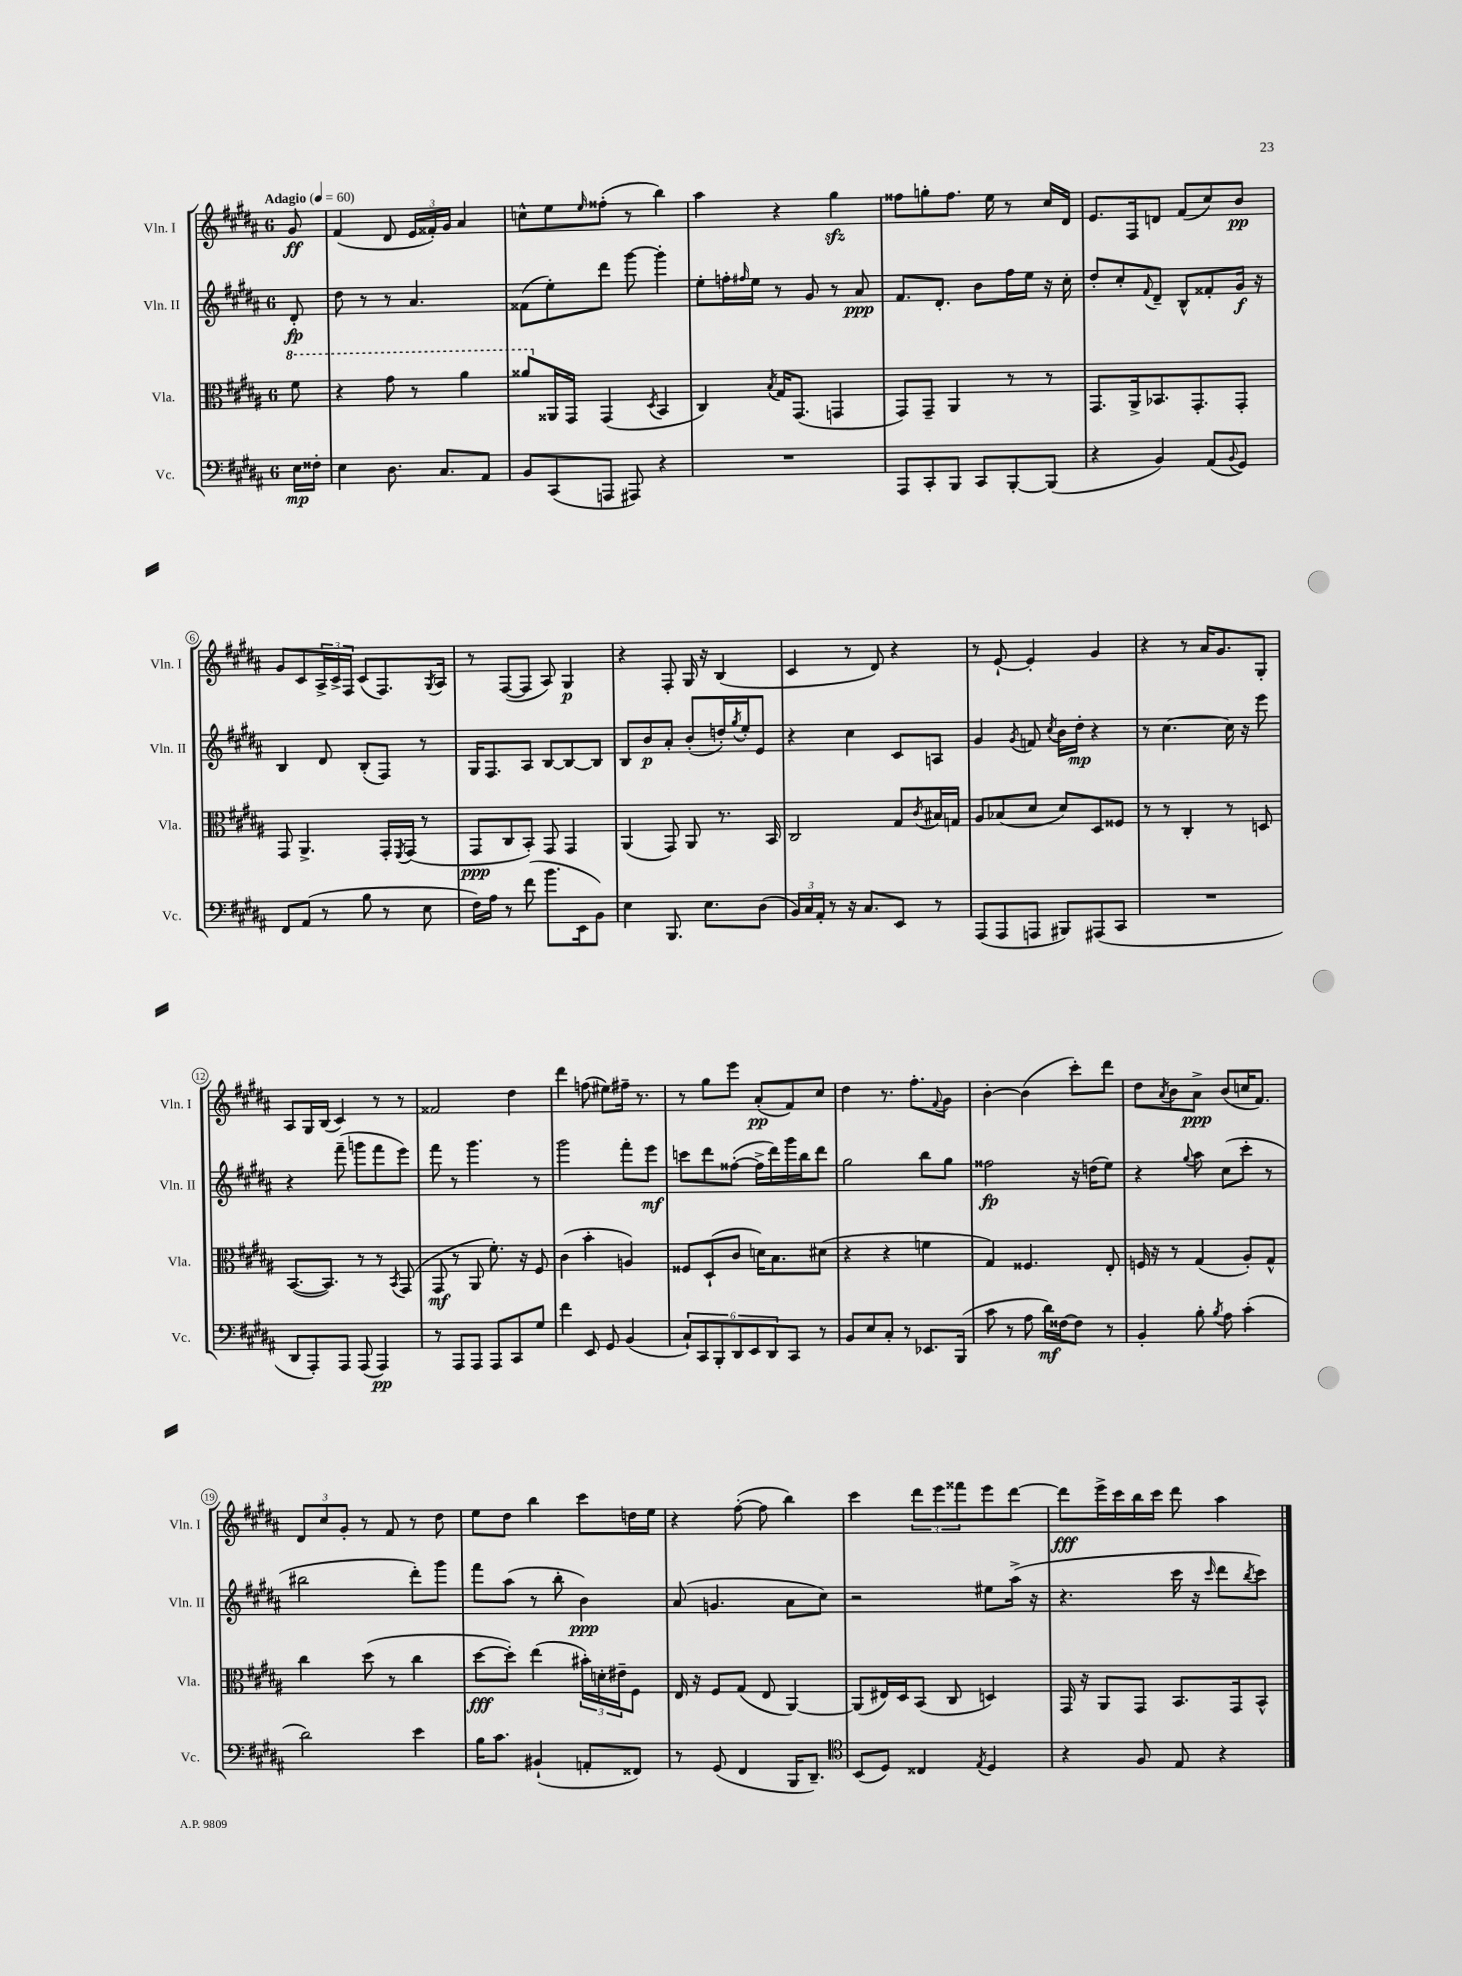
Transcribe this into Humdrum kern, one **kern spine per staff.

**kern	**dynam	**kern	**dynam	**kern	**dynam	**kern	**dynam
*part4	*part4	*part3	*part3	*part2	*part2	*part1	*part1
*staff4	*staff4	*staff3	*staff3	*staff2	*staff2	*staff1	*staff1
*I"Vc.	*	*I"Vla.	*	*I"Vln. II	*	*I"Vln. I	*
*I'Vc.	*	*I'Vla.	*	*I'Vln. II	*	*I'Vln. I	*
*clefF4	*	*clefC3	*	*clefG2	*	*clefG2	*
*k[f#c#g#d#a#]	*	*k[f#c#g#d#a#]	*	*k[f#c#g#d#a#]	*	*k[f#c#g#d#a#]	*
*M6/8	*	*M6/8	*	*M6/8	*	*M6/8	*
*MM60	*	*MM60	*	*MM60	*	*MM60	*
*	*	*8va	*	*	*	*	*
=	=	=	=	=	=	=	=
!	!	!	!	!	!	!LO:TX:a:B:t=Adagio	!
16E\LL	mp	8ff#\	.	8d#'/	fp	8g#/	ff
16F##X'\JJ	.	.	.	.	.	.	.
=1	=1	=1	=1	=1	=1	=1	=1
4E\	.	4r	.	8dd#\	.	(4f#/	.
.	.	.	.	8r	.	.	.
8.D#\	.	8gg#\	.	8r	.	8d#/	.
.	.	8r	.	4.a#/	.	24e/LL	.
.	.	.	.	.	.	24f##X'/)	.
8.C#/L	.	.	.	.	.	.	.
.	.	.	.	.	.	24g#/JJ	.
.	.	4aa#\	.	.	.	4a#/	.
8AA#/J	.	.	.	.	.	.	.
=2	=2	=2	=2	=2	=2	=2	=2
8BB/L	.	8aa##X/L	.	(8f##X\L	.	8ccn^^\L	.
*	*	*X8va	*	*	*	*	*
(8CC#/	.	16AA##X/L	.	8ee'\)	.	8ee\	.
.	.	16GG#/JJ	.	.	.	.	.
.	.	.	.	.	.	16qqee/	.
8AAAn/J	.	(4GG#/	.	8ddd#\J	.	(8ff##X'\J	.
8AAA#X/)	.	.	.	[8ggg#\	.	8r	.
.	.	8qD#/	.	.	.	.	.
4r	.	4BB/	.	4ggg#'\]	.	4bb\)	.
=3	=3	=3	=3	=3	=3	=3	=3
2.r	.	4C#/)	.	8ee'\L	.	4aa#\	.
.	.	.	.	16ffn'\L	.	.	.
.	.	.	.	16qqff#X/	.	.	.
.	.	.	.	16ee\JJ	.	.	.
.	.	8qB/	.	.	.	.	.
.	.	16G#/KL	.	8r	.	4r	.
.	.	(8.GG#/J	.	.	.	.	.
.	.	.	.	8g#/	.	.	.
.	.	4GGn/	.	8r	.	4gg#zz\	.
.	.	.	.	8a#/	ppp	.	.
=4	=4	=4	=4	=4	=4	=4	=4
8AAA#/L	.	8GG#/L)	.	8.f#/L	.	8ff##X\L	.
8CC#'/	.	8GG#~/J	.	.	.	8ggn'\	.
.	.	.	.	8.d#'/J	.	.	.
8BBB/J	.	4AA#/	.	.	.	8.ff##\J	.
8CC#/L	.	.	.	8b\L	.	.	.
.	.	.	.	.	.	16ee\	.
[8BBB'/	.	8r	.	16ff#\L	.	8r	.
.	.	.	.	16ee\JJ	.	.	.
(8BBB/J]	.	8r	.	16r	.	16cc#/LL	.
.	.	.	.	16cc#'\	.	16d#/JJ	.
=5	=5	=5	=5	=5	=5	=5	=5
4r	.	8.GG#/L	.	8dd#'/L	.	8.e/L	.
.	.	.	.	8cc#'/	.	.	.
.	.	16AA#^/k	.	.	.	16F#/k	.
.	.	.	.	8qqf#/	.	.	.
4BB/)	.	8.BB-X/	.	8d#~/J	.	8dn/J	.
.	.	.	.	8B^^/L	.	(8f#/L	.
.	.	8.GG#'/	.	.	.	.	.
(8AA#/L	.	.	.	8f##X'/	.	8cc#/)	.
8qqBB/	.	.	.	.	.	.	.
8GG#/J)	.	8GG#'/J	.	16g#/Jk	f	8b/J	pp
.	.	.	.	16r	.	.	.
!!LO:LB:g=z
=6	=6	=6	=6	=6	=6	=6	=6
8FF#/L	.	8GG#/	.	4B/	.	8g#/L	.
(8AA#/J	.	4.AA#^/	.	.	.	8c#/	.
8r	.	.	.	8d#/	.	24A#^/L	.
.	.	.	.	.	.	24c#^/	.
.	.	.	.	.	.	24F#/JJ	.
8B\	.	.	.	(8B'/L	.	(8c#/L	.
8r	.	16GG#'/LL	.	8F#/J)	.	8.F#/)	.
.	.	8qFF#/	.	.	.	.	.
.	.	(16GG#/JJ	.	.	.	.	.
8E\	.	8r	.	8r	.	.	.
.	.	.	.	.	.	8qG#/	.
.	.	.	.	.	.	16A#/Jk	.
=7	=7	=7	=7	=7	=7	=7	=7
16F#\LL)	.	8GG#/L	ppp	16G#/KL	.	8r	.
16A#\JJ	.	.	.	8.F#/	.	.	.
8r	.	8C#/	.	.	.	([8F#/L	.
(8f#\	.	8BB'/J)	.	8A#/J	.	8F#/J]	.
8.b\L	.	8GG#/	.	[8B/L	.	8A#/)	.
.	.	4GG#/	.	8B/_	.	4G#/	p
16EE\k	.	.	.	.	.	.	.
8BB\J)	.	.	.	8B/J]	.	.	.
=8	=8	=8	=8	=8	=8	=8	=8
4E\	.	(4AA#/	.	8B/L	.	4r	.
.	.	.	.	8b/	p	.	.
8.BBB/	.	8GG#/)	.	8a#'/J	.	8F#'/	.
.	.	8AA#/	.	(8b'/L	.	16G#/	.
8.E\L	.	.	.	.	.	16r	.
.	.	8.r	.	16ddn'/L)	.	(4B/	.
.	.	.	.	8qgg#/	.	.	.
.	.	.	.	16ee'/J	.	.	.
(8D#\J	.	.	.	8e/J	.	.	.
.	.	16BB/	.	.	.	.	.
=9	=9	=9	=9	=9	=9	=9	=9
24BB/LL)	.	2C#/	.	4r	.	4c#/	.
24C#/	.	.	.	.	.	.	.
24AA#'/JJ	.	.	.	.	.	.	.
8r	.	.	.	.	.	.	.
16r	.	.	.	4cc#\	.	8r	.
8.C#/L	.	.	.	.	.	.	.
.	.	.	.	.	.	8d#/)	.
8EE/J	.	8G#/L	.	8c#/L	.	4r	.
.	.	8qc#/	.	.	.	.	.
8r	.	16B#X/L	.	8An/J	.	.	.
.	.	16Gn/JJ	.	.	.	.	.
=10	=10	=10	=10	=10	=10	=10	=10
(8AAA#/L	.	8A#/L	.	4g#/	.	8r	.
8AAA#/	.	(8B-X/	.	.	.	[8e`/	.
.	.	.	.	8qg#/	.	.	.
8AAAn/J	.	8d#/J	.	8fn/	.	4e'/]	.
.	.	.	.	8qcc#/	.	.	.
8BBB#X/L)	.	8d#/L)	.	16b\LL	.	.	.
.	.	.	.	16dd#'\JJ	mp	.	.
(8AAA#X/	.	8D#/	.	4r	.	4g#/	.
8CC#/J	.	8F##X/J	.	.	.	.	.
=11	=11	=11	=11	=11	=11	=11	=11
2.r	.	8r	.	8r	.	4r	.
.	.	8r	.	[4.cc#\	.	.	.
.	.	4C#'/	.	.	.	8r	.
.	.	.	.	.	.	16a#/KL	.
.	.	.	.	.	.	8.g#/	.
.	.	8r	.	16cc#\]	.	.	.
.	.	.	.	16r	.	.	.
.	.	8Dn/	.	8eee\	.	8G#'/J	.
!!LO:LB:g=z
=12	=12	=12	=12	=12	=12	=12	=12
8DD#/L	.	([8.BB/L	.	4r	.	8A#/L	.
8AAA#'/)	.	.	.	.	.	16G#/L	.
.	.	8.BB/J])	.	.	.	(16B/JJ	.
8AAA#/J	.	.	.	(8fff#~\	.	4c#/)	.
(8AAA#/	.	8r	.	8gggn\L	.	.	.
4AAA#/)	pp	8r	.	8fff#\	.	8r	.
.	.	8qBB/	.	.	.	.	.
.	.	(8GG#/	.	8eee\J)	.	8r	.
=13	=13	=13	=13	=13	=13	=13	=13
8r	.	8GG#/	mf	8fff#\	.	2f##X/	.
8AAA#/L	.	8r	.	8r	.	.	.
8AAA#/J	.	8AA#/	.	4.ggg#\	.	.	.
8AAA#/L	.	8.f#'\)	.	.	.	.	.
8CC#/	.	.	.	.	.	4dd#\	.
.	.	16r	.	.	.	.	.
8G#/J	.	8F#/	.	8r	.	.	.
=14	=14	=14	=14	=14	=14	=14	=14
4f#\	.	(4c#\	.	2ggg#\	.	4ddd#\	.
8EE/	.	4b'\	.	.	.	(8ffn\	.
8GG#/	.	.	.	.	.	8ee#X\L)	.
(4BB/	.	4An/)	.	8fff#'\L	.	16ff#X~\Jk	.
.	.	.	.	.	.	8.r	.
.	.	.	.	8eee\J	mf	.	.
=15	=15	=15	=15	=15	=15	=15	=15
12C#`/L)	.	8F##X/L	.	8cccn\L	.	8r	.
12CC#/	.	.	.	.	.	.	.
.	.	(8D#`/	.	8ddd#\	.	8gg#\L	.
12BBB'/	.	.	.	.	.	.	.
12DD#/	.	8c#/J	.	([8ff##X'\J	.	8eee\J	.
12EE/	.	.	.	.	.	.	.
.	.	16dn\KL)	.	16ff##^\LL]	.	(8a#'/L	pp
12DD#/	.	.	.	.	.	.	.
.	.	8.B\	.	16ddd#\)	.	.	.
8CC#/J	.	.	.	16ggg#\	.	8f#/)	.
.	.	.	.	16bb\J	.	.	.
8r	.	(8d#X\J	.	8ddd#\J	.	8cc#/J	.
=16	=16	=16	=16	=16	=16	=16	=16
8BB/L	.	4r	.	2gg#\	.	4dd#\	.
8E/	.	.	.	.	.	.	.
8C#'/J	.	4r	.	.	.	8.r	.
8r	.	.	.	.	.	.	.
.	.	.	.	.	.	8.ff#'\L	.
8.EE-X/L	.	4fn\	.	8bb\L	.	.	.
.	.	.	.	.	.	8qqf#/	.
.	.	.	.	8gg#\J	.	8g#\J	.
(16BBB/Jk	.	.	.	.	.	.	.
=17	=17	=17	=17	=17	=17	=17	=17
8c#\	.	4G#/)	.	2ff##X\	fp	[4b'\	.
8r	.	.	.	.	.	.	.
8A#\	.	4.F##X/	.	.	.	(4b\]	.
16d#\LL)	mf	.	.	.	.	.	.
[16F##X\J	.	.	.	.	.	.	.
8F##\J]	.	.	.	16r	.	8ccc#'\L)	.
.	.	.	.	(16ddn\KL	.	.	.
8r	.	8E'/	.	8ee\J)	.	8ddd#\J	.
=18	=18	=18	=18	=18	=18	=18	=18
4BB'/	.	16Fn/	.	4r	.	8dd#\L	.
.	.	16r	.	.	.	.	.
.	.	.	.	.	.	8qa#/	.
.	.	8r	.	.	.	8b\	.
.	.	.	.	8qqgg#/	.	.	.
8B'\	.	(4G#/	.	8aa#\	.	8a#^\J	ppp
8qB/	.	.	.	.	.	.	.
8A#\	.	.	.	(8cc#\L	.	(8b/L	.
(4c#'\	.	8A#'/L)	.	8ccc#'\J	.	16ccn/K	.
.	.	.	.	.	.	8.f#/J)	.
.	.	8G#^^/J	.	8r	.	.	.
!!LO:LB:g=z
=19	=19	=19	=19	=19	=19	=19	=19
2d#\)	.	4cc#\	.	2bb#X\	.	12d#/L	.
.	.	.	.	.	.	12cc#/	.
.	.	.	.	.	.	12g#'/J	.
.	.	(8dd#\	.	.	.	8r	.
.	.	8r	.	.	.	8f#/	.
4e\	.	4cc#\	.	8ddd#'\L)	.	8r	.
.	.	.	.	8ggg#\J	.	8dd#\	.
=20	=20	=20	=20	=20	=20	=20	=20
16B\KL	.	[8dd#\L	fff	8fff#\L	.	8ee\L	.
8.c#\J	.	.	.	.	.	.	.
.	.	8dd#'\J])	.	(8aa#\J	.	8dd#\J	.
(4BB#X`/	.	(4ee\	.	8r	.	4bb\	.
.	.	.	.	8bb'\	.	.	.
8AAn'/L	.	24b#X'\LL)	.	4b\)	ppp	8ccc#\L	.
.	.	24dn'\	.	.	.	.	.
.	.	24e#X~\J	.	.	.	.	.
8FF##X/J)	.	8F#\J	.	.	.	16ddn\L	.
.	.	.	.	.	.	16ee\JJ	.
=21	=21	=21	=21	=21	=21	=21	=21
8r	.	16E/	.	(8a#/	.	4r	.
.	.	16r	.	.	.	.	.
(8GG#/	.	8F#/L	.	4.gn/	.	.	.
4FF#/	.	(8G#/J	.	.	.	([8ff#'\	.
.	.	8E/	.	.	.	8ff#\]	.
16BBB/KL	.	[4AA#/)	.	8a#\L	.	4bb\)	.
8.DD#~/J)	.	.	.	.	.	.	.
.	.	.	.	8cc#\J)	.	.	.
=22	=22	=22	=22	=22	=22	=22	=22
*clefC4	*	*	*	*	*	*	*
(8BB/L	.	(8AA#/L]	.	2r	.	4ccc#\	.
8D#/J)	.	16E#X/L)	.	.	.	.	.
.	.	16D#/J	.	.	.	.	.
4C##X/	.	(8BB/J	.	.	.	12ddd#\L	.
.	.	.	.	.	.	12eee\	.
.	.	8C#/	.	.	.	.	.
.	.	.	.	.	.	12fff##X\	.
8qE/	.	.	.	.	.	.	.
4D#/	.	4Dn/)	.	8ee#X\L	.	8eee\	.
.	.	.	.	(16aa#^\Jk	.	[8ddd#\J	.
.	.	.	.	16r	.	.	.
=23	=23	=23	=23	=23	=23	=23	=23
4r	.	16GG#/	.	4.r	.	8ddd#\L]	fff
.	.	16r	.	.	.	.	.
.	.	8AA#/L	.	.	.	16eee^\L	.
.	.	.	.	.	.	16ccc#\	.
8F#/	.	8GG#/J	.	.	.	16bb\	.
.	.	.	.	.	.	16ccc#\JJ	.
8E/	.	8.BB/L	.	16ccc#\	.	8ddd#\	.
.	.	.	.	16r	.	.	.
.	.	.	.	16qqccc#/	.	.	.
4r	.	.	.	8ddd#\L	.	4aa#\	.
.	.	16GG#/k	.	.	.	.	.
.	.	.	.	8qbb/	.	.	.
.	.	8BB^^/J	.	8ccc#\J)	.	.	.
==	==	==	==	==	==	==	==
*-	*-	*-	*-	*-	*-	*-	*-
